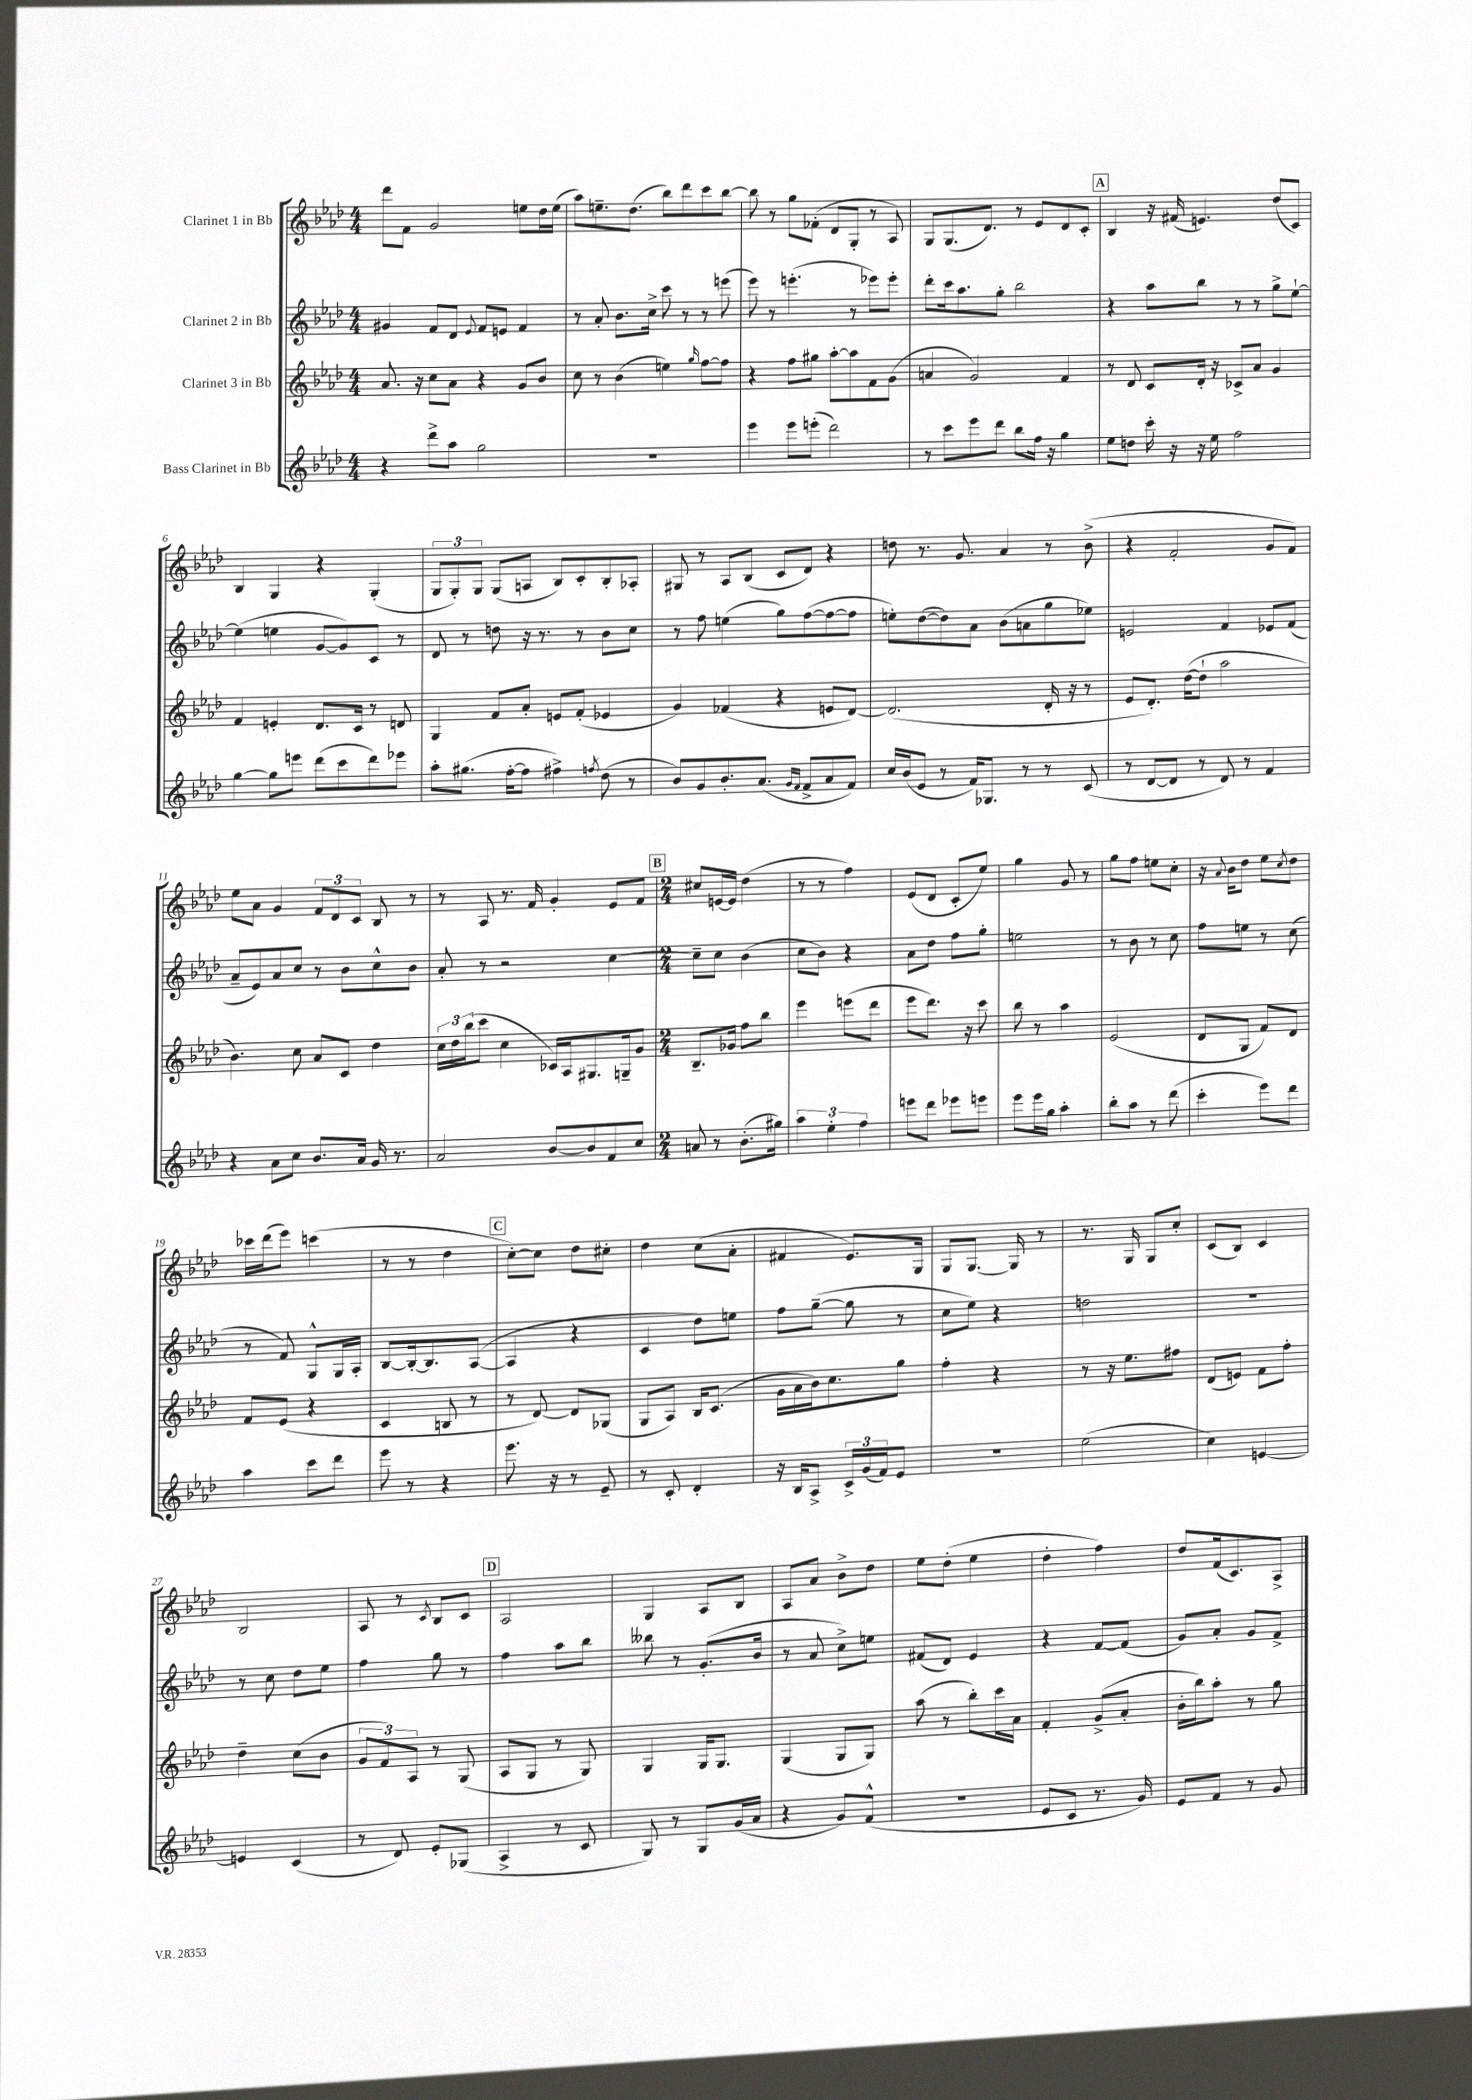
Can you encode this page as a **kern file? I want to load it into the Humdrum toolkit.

**kern	**kern	**kern	**kern
*part4	*part3	*part2	*part1
*staff4	*staff3	*staff2	*staff1
*I"Bass Clarinet in Bb	*I"Clarinet 3 in Bb	*I"Clarinet 2 in Bb	*I"Clarinet 1 in Bb
*clefG2	*clefG2	*clefG2	*clefG2
*k[b-e-a-d-]	*k[b-e-a-d-]	*k[b-e-a-d-]	*k[b-e-a-d-]
*M4/4	*M4/4	*M4/4	*M4/4
=1	=1	=1	=1
4r	8.a-/	4g#X/	8ddd-\L
.	.	.	8f\J
.	16r	.	.
8ddd-^\L	8cc\L	8f/L	2g/
8aa-\J	8a-\J	8d-/J	.
.	.	8qqe-/	.
2gg\	4r	8f/L	.
.	.	8en/J	.
.	8g/L	4f/	8een\L
.	8b-/J	.	16dd-\L
.	.	.	(16ee\JJ
=2	=2	=2	=2
1r	8cc\	8r	8aa-\L)
.	8r	8a-'/	8.een~\
.	(4b-\	8.b-\L	.
.	.	.	(8.dd-\J
.	.	16cc^\Jk	.
.	4een\)	8ccc\	8bb-\L)
.	.	8r	8ddd-\
.	16qqgg/	.	.
.	[8ff\L	8r	8ccc\
.	8ff\J]	(8eeen\	[8bb-\J
=3	=3	=3	=3
4eee-\	4r	8eee-\)	8bb-\]
.	.	8r	8r
8eee-\L	8ff\L	(4.eeen'\	8gg\L
(8eeen'\J	8gg#X\J	.	(8f-X'\J
2ddd-\)	[8aa-'\L	.	8d-/L
.	8aa-\]	8r	8G'/J
.	8f\	8eee-X\L)	8r
.	(8g\J	8eee-'\J	8A-/)
=4	=4	=4	=4
8r	4an/	8ddd-'\L	8G/L
8ccc\L	.	16ccc\k	(8.G/
.	.	8.aa-\	.
8eee-\	2g/)	.	.
.	.	.	8.d-/J)
8ddd-\J	.	8gg'\J	.
8bb-\L	.	2bb-\	8r
16ff\Jk	.	.	8e-/L
16r	.	.	.
4gg\	4f/	.	8d-/
.	.	.	8c'/J
!!LO:REH:place=s1:t=A
=5	=5	=5	=5
8ee-\L	8r	4r	4B-/
8ddn\J	8d-/	.	.
16ccc'\	8c/L	8aa-\L	16r
16r	.	.	(16f#X/
16r	16d-'/Jk	8bb-\J	4.en/)
16ee-\	16r	.	.
2ff\	8c-X^/L	8r	.
.	8a-/J	8r	.
.	4g/	8gg^\L	(8dd-/L
.	.	[8ee-`\J	8c/J)
!!LO:LB:g=z
=6	=6	=6	=6
[4gg\	4f/	(4ee-\]	4B-/
8gg\L]	4en'/	4een\	4G/
8eeen\J	.	.	.
(8ddd-\L	8.d-/L	[8g/L	4r
8ccc\	.	8g/])	.
.	16c/Jk	.	.
8ddd-\)	8r	8c/J	(4G'/
8eee-X\J	8dn/	8r	.
=7	=7	=7	=7
8aa-'\L	4G/	8d-/	12G/L
.	.	.	12G'/)
(8.gg#X\J	.	8r	.
.	.	.	12G/J
.	8f/L	8ddn\	(8G/L
[16ff'\KL	.	.	.
8ff\J]	8a-'/J	16r	8An/J
.	.	8.r	.
4ff#X^\)	8en/L	.	8B-/L)
.	(8f'/J	8r	8c'/
8qffn/	.	.	.
(8dd-\	4e-X/	8b-\L	8B-'/
8r	.	8cc\J	8A-X'/J
=8	=8	=8	=8
8b-/L)	4g/)	8r	8G#X/
8g/	.	8ff\	8r
8.b-'/	(4f-X/	(4een\	8A-/L
.	.	.	(8B-/J
(8.a-/J	.	.	.
.	4r	8gg\L)	8c/L
16qqg/LL	.	.	.
16qqf/JJ	.	.	.
8f^/L	.	([8ff\	8d-/J)
8a-/	8en/L	8ff\_	4r
8f/J)	[8d-/J)	8ff\J]	.
=9	=9	=9	=9
16cc/LL	(2.d-/]	8een'\L)	8ddn\
(16b-/J	.	.	.
8e-/J	.	([8dd-\	8.r
8r	.	8dd-\])	.
.	.	.	8.g/
16f/KL)	.	8a-\J	.
8.G-X/J	.	.	.
.	.	(8b-\L	4a-/
8r	.	8an\	.
8r	16d-'/	8gg\	8r
.	16r	.	.
(8c/	8r	8ee-X\J)	(8b-^\
=10	=10	=10	=10
8r	8e-/L	2en/	4r
[8d-/L	8.d-'/J)	.	.
8d-/J]	.	.	2f'/
.	([16dd-\KL	.	.
8r	8dd-`\J]	.	.
8d-/)	2aa-\	4f/	.
8r	.	.	.
4f/	.	8e-X/L	8g/L
.	.	(8f/J	8f/J)
!!LO:LB:g=z
=11	=11	=11	=11
4r	4.b-\)	8a-~/L	8ee-\L
.	.	8e-/)	8a-\J
8a-\L	.	8a-/	4g/
8cc\J	8cc\	8cc/J	.
8.b-/L	8a-/L	8r	12f/L
.	.	.	12d-/
.	8c/J	8b-\L	.
.	.	.	12c/J
16a-/Jk	.	.	.
16g/	4dd-\	8cc^^\	8B-/
8.r	.	.	.
.	.	8b-\J	8r
=12	=12	=12	=12
2a-/	24cc\LL	8a-'/	8r
.	24dd-\	.	.
.	(24bb-\J	.	.
.	8ccc\J	8r	8A-/
.	4cc\	2r	8.r
.	.	.	16f/
[8b-/L	16c-X/LL)	.	4g'/
.	16A-/J	.	.
8b-/]	8.G#X/	.	.
8f/	.	[4cc\	8e-/L
.	16Gn~/k	.	.
8cc/J	8g/J	.	8f/J
!!LO:REH:place=s1:t=B
=13	=13	=13	=13
*M2/4	*M2/4	*M2/4	*M2/4
8an/	8.B-~/L	8cc~\L]	8cc#X/L
8r	.	8cc\J	[16en/L
.	16g-X/Jk	.	16e/JJ]
(8.b-'\L	8ff\L	(4b-\	(4dd-\
.	8bb-\J	.	.
16gg#X\Jk)	.	.	.
=14	=14	=14	=14
6aa-\	4eee-\	8cc\L	8r
.	.	8b-\J)	8r
6ee-'\	.	.	.
.	(8eeen\L	4r	4ff\)
6ff\	.	.	.
.	8ddd-\J	.	.
=15	=15	=15	=15
8eeen\L	8eee-\L	8a-\L	(8e-/L
8ddd-\J	8.ddd-\J)	8dd-\J	8d-/J
8eee-X\L	.	8ff\L	8c'/L
.	16r	.	.
8eeen\J	8ccc\	8gg'\J	8ee-/J)
=16	=16	=16	=16
8eee-\L	8bb-\	2een\	4gg\
16eee-\L	8r	.	.
16gg\JJ	.	.	.
4aa-'\	4aa-\	.	8g/
.	.	.	8r
=17	=17	=17	=17
8bb-'\L	(2e-/	8r	8gg\L
8aa-\J	.	8b-\	8ff\J
8r	.	8r	8een\L
(8ddd-\	.	8cc\	8cc'\J
=18	=18	=18	=18
4ccc'\	8d-/L	8ff\L	16r
.	.	.	8qqa-/
.	.	.	16b-\KL
.	8G/J	8een\J	8dd-\J
8eee-\L)	8f/L)	8r	8ee-\L
.	.	.	8qcc/
8ddd-\J	8d-/J	(8cc\	8dd-\J
!!LO:LB:g=z
=19	=19	=19	=19
4aa-\	8f/L	8r	16ccc-X\LL
.	.	.	(16ddd-\J
.	(8e-/J	8f/)	8eee-\J)
8ccc\L	4r	8G^^/L	(4cccn\
8ddd-\J	.	16G/L	.
.	.	16A-'/JJ	.
=20	=20	=20	=20
8eee-\	4c/	[8B-/L	8r
8r	.	16B-'/k_	8r
.	.	8.B-/]	.
4r	8Bn/	.	4dd-\
.	8r	([8A-/J	.
!!LO:REH:place=s1:t=C
=21	=21	=21	=21
8.eee-\	8r	4A-/]	[8cc'\L)
.	[8d-/)	.	8cc\J]
16r	.	.	.
8r	8d-/L]	4r	8dd-\L
8e-~/	(8G-X/J	.	8cc#X'\J
=22	=22	=22	=22
8r	8G/L	4c/	4dd-\
8c'/	8A-/J)	.	.
4d-'/	16B-/KL	8dd-\L)	(8cc\L
.	(8.c/J	.	.
.	.	8een\J	8a-'\J
=23	=23	=23	=23
16r	16g\LL	8ff\L	4f#X/
16B-/KL	16a-\	.	.
8A-^/J	16b-\J)	([8gg~\J	.
.	8.cc\	.	.
24c^/LL	.	8gg\]	8.e-/L)
(24g/	.	.	.
24f/J)	.	.	.
8e-/J	8gg\J	8r	.
.	.	.	16G/Jk
=24	=24	=24	=24
2r	4ff'\	8cc\L	8G/L
.	.	8ee-\J)	[8.G/J
.	4r	4r	.
.	.	.	16G/]
.	.	.	8r
=25	=25	=25	=25
(2ee-\	8r	2ddn\	8.r
.	16r	.	.
.	8.ee-\L	.	16G/
.	.	.	8G/L
.	8ff#X\J	.	8cc'/J
=26	=26	=26	=26
4cc\)	(8d-/L	2r	(8c/L
.	8en/J)	.	8B-/J)
[4en/	8f\L	.	4c/
.	8ff'\J	.	.
!!LO:LB:g=z
=27	=27	=27	=27
4en/]	4dd-~\	8r	2B-/
.	.	8cc\	.
(4c/	(8cc\L	8dd-\L	.
.	8b-\J	8ee-\J	.
=28	=28	=28	=28
8r	12g/L	4ff\	8A-/
.	12f/)	.	.
8d-/)	.	.	8r
.	12A-/J	.	.
.	.	.	8qc/
8e-'/L	8r	8gg\	8B-/L
(8G-X/J	(8G/	8r	8c/J
!!LO:REH:place=s1:t=D
=29	=29	=29	=29
4A-^/	8A-/L	4ff\	2A-/
.	8G/J	.	.
8r	8r	8aa-\L	.
8c/	8G/)	8bb-\J	.
=30	=30	=30	=30
8G/)	4G/	8bb--X\	4G/
8r	.	8r	.
8G/L	16G/KL	(8.g'/L	8A-/L
.	8.G/J	.	.
(16g/L	.	.	8B-/J
16a-/JJ	.	16b-/Jk	.
=31	=31	=31	=31
4r	(4G/	8r	8A-/L
.	.	8a-/	8a-/J
8g/L)	8G/L	8cc^\L)	8b-^\L
(8f^^/J	8G/J)	8een\J	8dd-\J
=32	=32	=32	=32
2r	(8aa-\	(8f#X/L	8ee-\L
.	8r	8d-/J)	(8dd-'\J
.	8bb-'\L)	4e-/	4ee-\
.	16ccc\L	.	.
.	16a-\JJ	.	.
=33	=33	=33	=33
8e-/L	4f'/	4r	4dd-'\
8c/J	.	.	.
8.r	(8g^/L	[8f/L	4ff\)
.	8a-'/J	(8f/J]	.
16g/)	.	.	.
=34	=34	=34	=34
8e-/L	16b-'\LL	8g/L)	8dd-/L
.	16bb-\J)	.	.
8f/J	8aa-'\J	8a-'/J	(16f/k
.	.	.	8.c/)
8r	8r	8g/L	.
8g/	8gg\	8f^/J	8A-^/J
==	==	==	==
*-	*-	*-	*-
